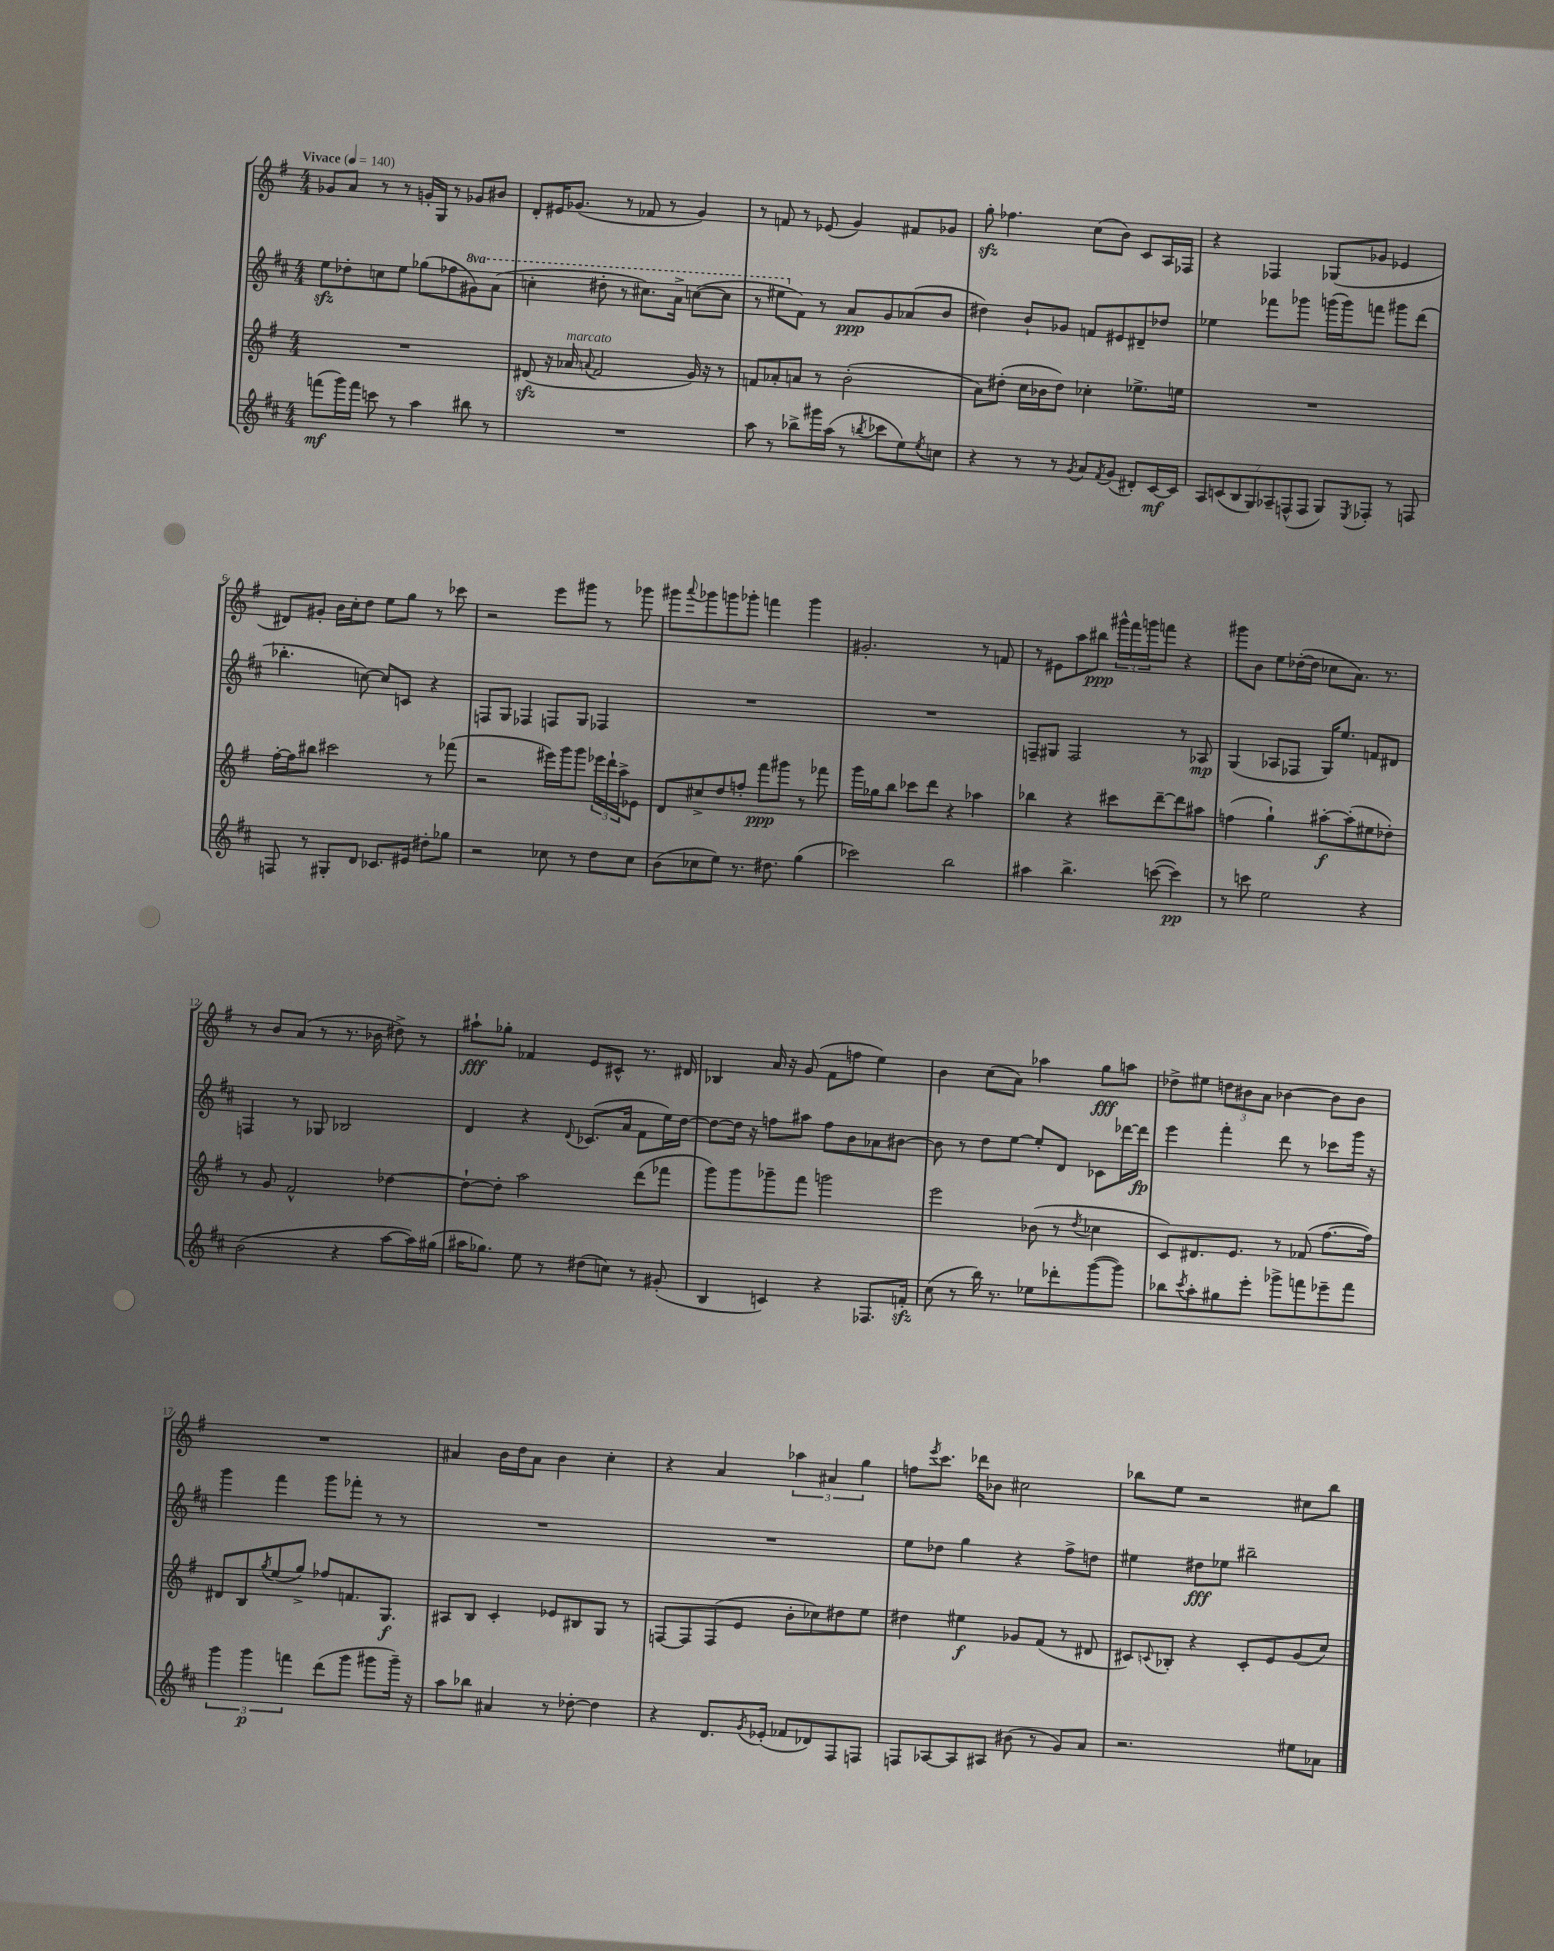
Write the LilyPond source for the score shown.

<<
\new StaffGroup <<
\new Staff = "s0" {
    \clef treble \key g \major \numericTimeSignature \time 4/4 \tempo "Vivace" 4 = 140
    ges'8 a'8 r8 r8 g'16-. g16 r8 ges'8 bis'8 |
    d'8-. eis'16 ges'8.( r8 fes'8 r8 ges'4) |
    r8 f'8 r8 ees'8( g'4) fis'8 ges'8 |
    g''8-.\sfz fes''4. c''8( b'8) c'8 a16 fes16 |
    r4 fes4 ges8( ges'8 ees'4 |
    dis'8) gis'8-. b'16 c''16-. d''8 e''8 g''8 r8 ces'''8 |
    r2 e'''8 gis'''8 r8 ges'''8 |
    gis'''8 \appoggiatura { a'''8 } ges'''8 g'''8 ges'''8-. f'''4 ges'''4 |
    gis'2.-. r8 f'8 |
    r8 eis'8 a''8 bis''8\ppp \tuplet 3/2 { gis'''16-^ fis'''16 g'''16 } f'''8 r4 |
    gis'''8 b'8 e''8 des''16~-.( des''16 ces''8 a'8.) r8. |
    r8 b'8 a'8( r8 r8. bes'16 dis''8->) r8 |
    ais''8-!\fff ges''8-. fes'4 e'8 cis'8-^ r8. dis'16 |
    bes4 a'16 r16 g'8( fis'8 f''8 e''4) |
    b'4 c''8( a'8) aes''4 g''8\fff a''8 |
    des''8-> eis''8 \tuplet 3/2 { d''8 bis'8 a'8 } bes'4~ bes'8 bes'8 |
    R1 |
    ais'4 b'16 d''16 ais'8 b'4 c''4-. |
    r4 a'4 \tuplet 3/2 { aes''4 ais'4 g''4 } |
    f''8 \acciaccatura { e'''8 } c'''8. des'''16 bes'8 cis''2 |
    bes''8 e''8 r2 cis''8 bes''8 \bar "|." |
}
\new Staff = "s1" {
    \clef treble \key d \major \numericTimeSignature \time 4/4 \set Staff.ottavationMarkups = #ottavation-simple-ordinals
    e''8\sfz des''8-. c''8 e''8 ges''8( fes''8 \ottava #1 gis''8) a''8( |
    c'''4-. dis'''8-. r8 cis'''8.) a''16-> c'''8~( c'''8 |
    r8 eis'''8 \ottava #0 fis'8) r8 a'8\ppp g'8 aes'8( b'8 |
    dis''4) b'8-! ges'8 f'8 eis'8 dis'8-- des''8 |
    ees''4 fes'''8 ges'''8 g'''16( g'''16) f'''8 gis'''8 d'''8( |
    bes''4.-. c''8~) c''8 c'8 r4 |
    f8 g8 fes4 f8 g8 fes4 |
    R1 |
    R1 |
    f8-- gis8 f2 r8 aes8\mp |
    g4( aes8 fes8 g16) e''8. f'8 dis'8 |
    f4 r8 ges8 bes2 |
    d'4 r4 \appoggiatura { d'8 } ces'8.( a'16 fis'8 e''16) d''16~ |
    d''8~ d''16 r16 f''8 ais''8 f''8 b'8 aes'8 bis'8~ |
    bis'8 r8 d''8 e''8~ e''8-. d'8 ces'8 des'''16~ des'''16\fp |
    e'''4 fis'''4-. d'''8 r8 ces'''8 g'''16 r16 |
    g'''4 fis'''4 g'''8 fes'''8-. r8 r8 |
    R1 |
    R1 |
    e''8 des''8 g''4 r4 fis''8-> d''8 |
    eis''4 dis''8\fff ees''8 bis''2-- \bar "|." |
}
\new Staff = "s2" {
    \clef treble \key g \major \numericTimeSignature \time 4/4
    R1 |
    dis'8\sfz( r16 aes'16^\markup { \italic "marcato" } \appoggiatura { a'8 } fis'2 g'16) r16 r8 |
    f'8 aes'8-. a'8 r8 b'2-.( |
    a'8) dis''8-.( c''16 bes'16 dis''8) ces''4-. ees''8.-> e''16 |
    R1 |
    fis''16~-. fis''16 bis''8 cis'''2 r8 fes'''8( |
    r2 eis'''16) g'''16 g'''8 \tuplet 3/2 { ees'''16 d'''16-! a''16-> } ees'8 |
    d'8 cis''8-> d''8 f''8-. fis'''8\ppp gis'''8 r8 fes'''8 |
    g'''16 ges''16 b''8 ces'''8 d'''8 r4 aes''4 |
    bes''4 r4 cis'''8 d'''8~-- d'''8 ais''8 |
    f''4( g''4-!) ais''8~-.\f ais''8-.( eis''8 des''8-.) |
    r8 g'8 fis'2-^ des''4~ |
    des''8~-! des''8-. a''2 d'''8( fes'''8 |
    g'''8) g'''8 ges'''8-- fis'''8 g'''2 |
    e'''2 bes'8( r8 \acciaccatura { d''8 } ces''4 |
    c'8) dis'8. e'8. r8 fes'8( fis''8.~ fis''16) |
    dis'8 b8 \acciaccatura { g''8 } e''8( g''8->) fes''8 f'8. g8.\f |
    ais8 b8 c'4-. ees'8 bis8 g8 r8 |
    f8~ f8 f8( e'8 b'8-. ces''8) dis''8 e''8 |
    dis''4 eis''4\f ges'8 fis'8( r8 dis'8 |
    cis'8) \appoggiatura { c'8 } bes8-. r4 c'8-. e'8 g'8( c''8) \bar "|." |
}
\new Staff = "s3" {
    \clef treble \key d \major \numericTimeSignature \time 4/4
    f'''8\mf( g'''16) f'''16 c'''8 r8 a''4 bis''8 r8 |
    R1 |
    a''8 r8 bes''8-> gis'''16 a''16( r8 \acciaccatura { b''8 } ces'''8 e''8) \acciaccatura { e''8 } c''8 |
    r4 r8 r8 \acciaccatura { g'8 } a'8 \acciaccatura { fis'8 } g'8( dis'8-.) cis'16~\mf cis'16 |
    \tuplet 7/4 { a8 c'8( b8 g8) aes8-- f8-^( f8 } g8) \acciaccatura { e8 } fes8-. r8 f8 |
    f8 r8 gis8-. d'8 ces'8. eis'16 dis''8-. ges''8 |
    r2 ces''8 r8 d''8 ces''8 |
    b'8( ces''8 e''8) r8. dis''8. g''4( |
    ces'''2) b''2 |
    ais''4 b''4.-> c'''8~( c'''4\pp) |
    r8 c'''8 e''2 r4 |
    b'2( r4 a''8~ a''16) gis''16( |
    ais''16 ges''8.) e''8 r8 dis''8( c''8) r8 gis'8-.( |
    b4 c'4) r4 fes8. f'16-.\sfz |
    cis''8( r8 b''16) r8. ees''8 des'''8-. g'''8~( g'''8) |
    bes''8 \acciaccatura { cis'''8 } a''8-. gis''8 e'''8-. ges'''8-> f'''8 ees'''8-- f'''8 |
    \tuplet 3/2 { g'''4 g'''4\p f'''4 } d'''8( g'''8 gis'''8 gis'''16--) r16 |
    a''8 bes''8 ais'4 r8 des''8~-. des''4 |
    r4 d'8. \acciaccatura { g'8 } ees'16-.( fes'8 des'8) fis8 f8 |
    f8 aes8~ aes8 ais8 bis'8( r8 g'8) a'8 |
    r2. eis''8 aes'8 \bar "|." |
}
>>
>>
